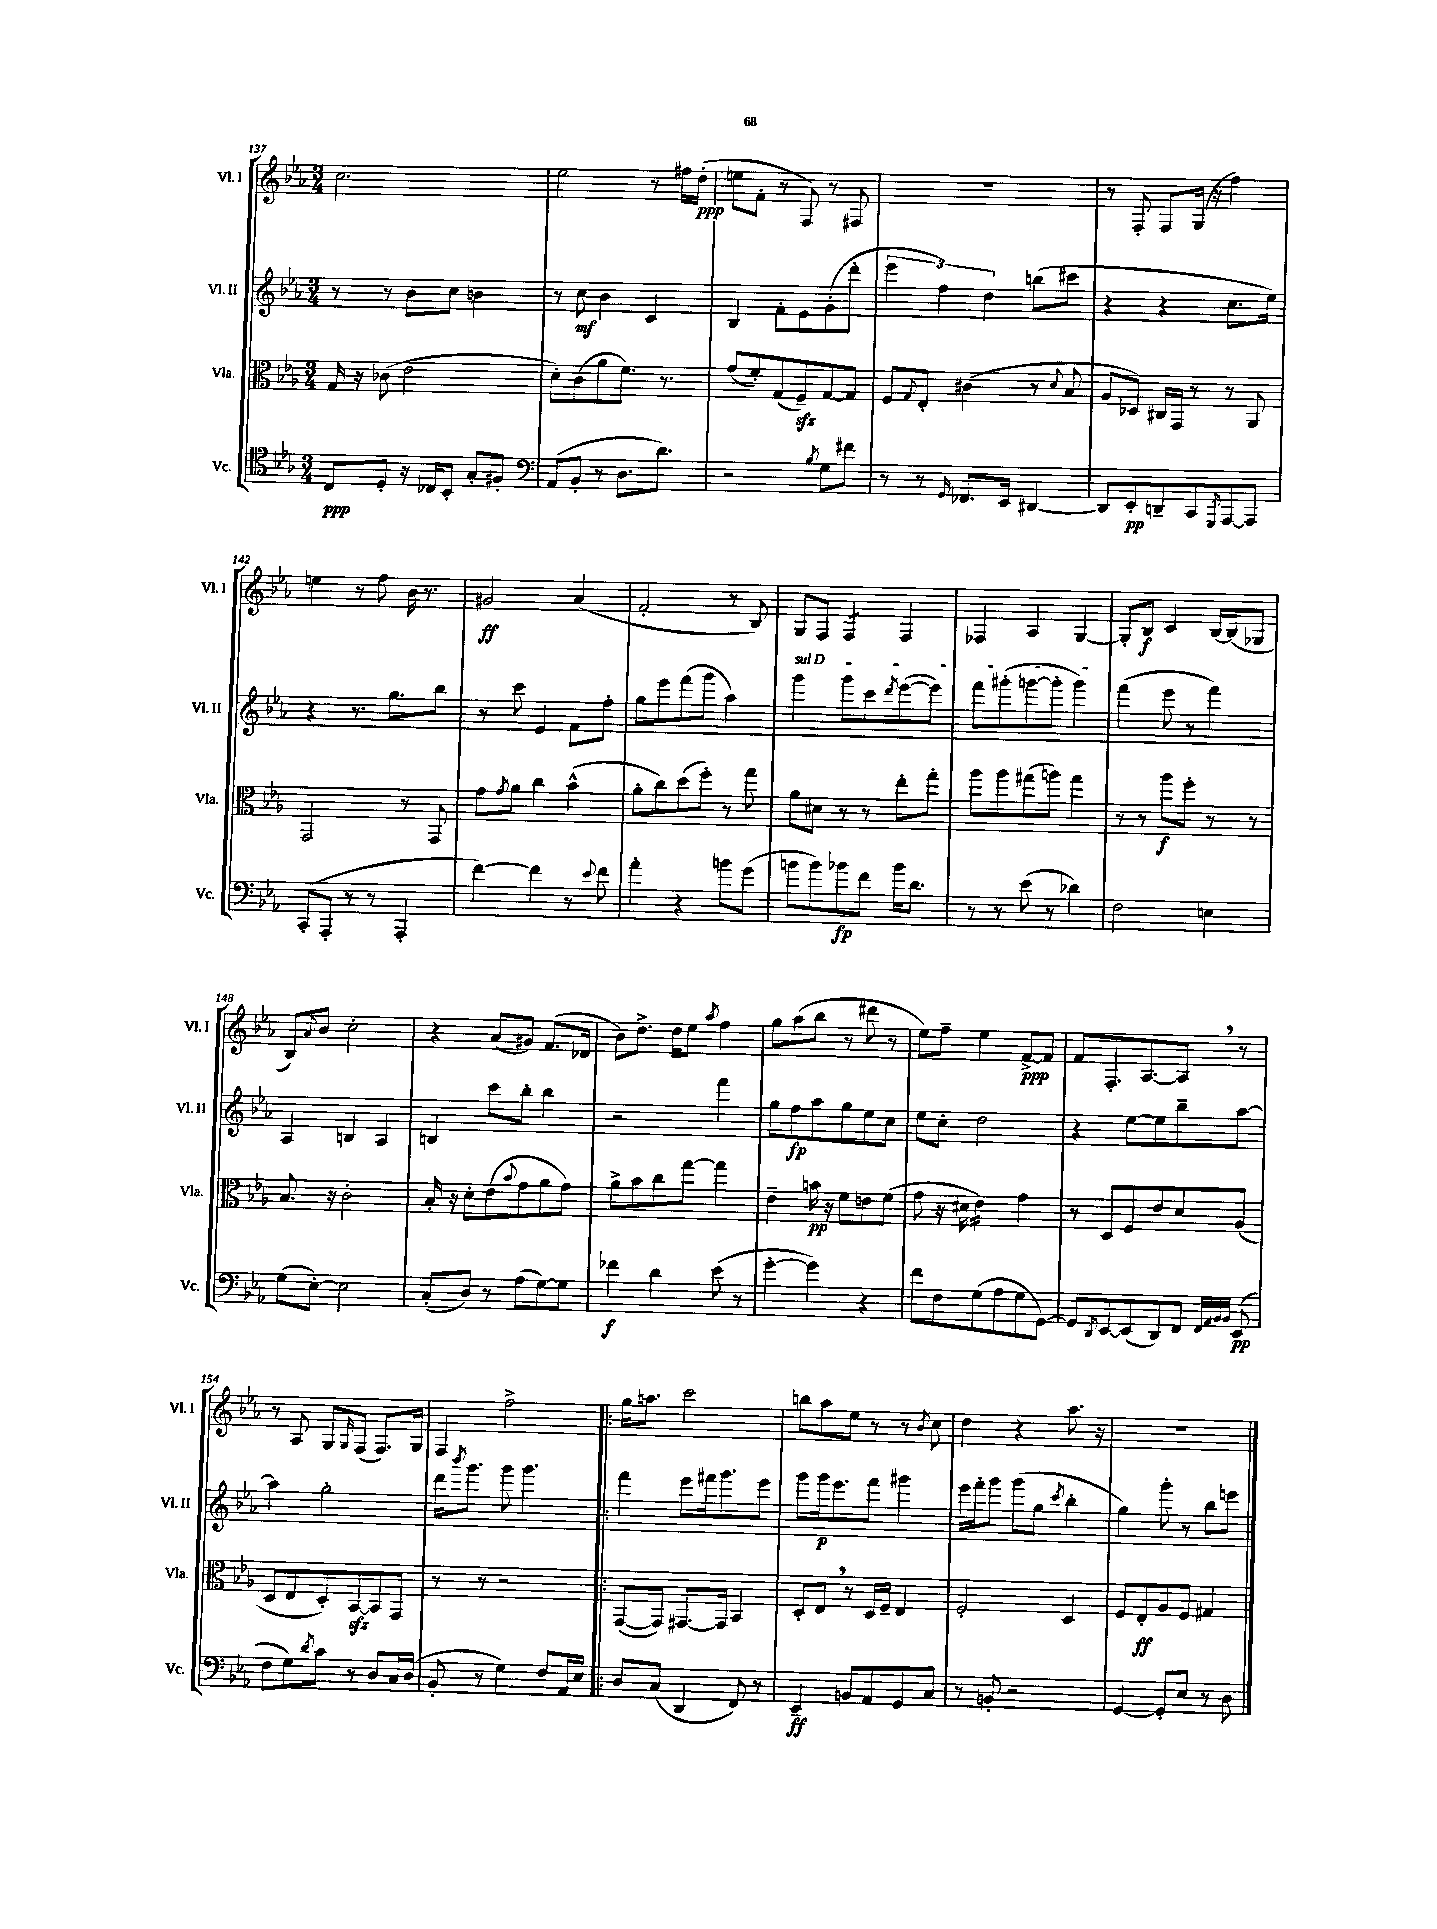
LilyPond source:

<<
\new StaffGroup <<
\new Staff = "s0" \with { instrumentName = "Vl. I" shortInstrumentName = "Vl. I" } {
    \clef treble \key ees \major \numericTimeSignature \time 3/4
    c''2. |
    ees''2 r8 fis''16 d''16-.\ppp( |
    e''8 f'8-. r8 f8) r8 fis8 |
    R2. |
    r8 f8-. f8 g16( r16 f''4) |
    e''4 r8 f''8 bes'16 r8. |
    gis'2\ff aes'4( |
    f'2-. r8 bes8) |
    g8 f8 f4:8 f4 |
    fes4 aes4 g4~ |
    g8-. bes8\f c'4 bes16~ bes16( ges8 |
    bes8) \appoggiatura { aes'8 } bes'8 c''2-. |
    r4 aes'8( gis'8) f'8.( des'16 |
    bes'8) d''8.-> d''16 ees''8 \acciaccatura { aes''8 } f''4 |
    g''8 aes''8( bes''8 r8 dis'''8 r8 |
    ees''8) f''8-- ees''4 f'8~->\ppp f'8 |
    f'8 f8.-. aes8.~ aes8 \breathe r8 |
    r8 aes8 g8 \grace { g16 } f8( f8.) g16 |
    f4 f''2-> |
    \bar ".|:" g''16 a''8. c'''2 |
    b''8 aes''8 ees''8 r8 r8 \acciaccatura { bes'8 } c''8 |
    d''4 r4 aes''8. r16 |
    R2. \bar "|." |
}
\new Staff = "s1" \with { instrumentName = "Vl. II" shortInstrumentName = "Vl. II" } {
    \clef treble \key ees \major \numericTimeSignature \time 3/4
    r8 r8 bes'8 c''8 b'4 |
    r8 c''8\mf bes'4 c'4 |
    bes4 f'8-. ees'8 g'8-.( d'''8-. |
    \tuplet 3/2 { ees'''4 f''4) d''4 } b''8( cis'''8 |
    r4 r4 c''8. ees''16) |
    r4 r8. g''8. bes''8 |
    r8 c'''8 ees'4 f'8 f''8-. |
    g''8 ees'''8 f'''8( g'''8 aes''4) |
    \once \override TextSpanner.bound-details.left.text = \markup { \italic "sul D" } g'''4\startTextSpan g'''8 c'''8 \acciaccatura { d'''8 } ees'''8~( ees'''8) |
    f'''8 gis'''8-.( g'''8~ g'''8-. g'''4\stopTextSpan) |
    f'''4( ees'''8 r8 f'''4) |
    aes4 b4 aes4 |
    b4 c'''8 bes''8-. bes''4 |
    r2 f'''4 |
    g''8 f''8\fp aes''8 g''8 ees''8 c''8 |
    ees''8 c''8-. d''2 |
    r4 ees''8~ ees''8 bes''8-- aes''8~ |
    aes''4 g''2-. |
    d'''16 \acciaccatura { bes'''8 } g'''8. g'''8 g'''4. |
    \bar ".|:" f'''4 ees'''8 fis'''16 g'''8. ees'''8 |
    g'''8 g'''16\p ees'''8. f'''8 gis'''4 |
    ees'''16 f'''16-. g'''8 g'''8( g''8 \acciaccatura { c'''8 } bes''4-. |
    g''4) g'''8-. r8 bes''8 e'''8 \bar "|." |
}
\new Staff = "s2" \with { instrumentName = "Vla." shortInstrumentName = "Vla." } {
    \clef alto \key ees \major \numericTimeSignature \time 3/4
    g16 r16 ces'8( ees'2 |
    d'8-.) c'8( aes'8 f'8.) r8. |
    g'8( f'8-.) g8( f8--\sfz) g8~ g8 |
    f8 \appoggiatura { g8 } ees8-. cis'4( r8 \appoggiatura { d'8 } bes8 |
    aes8 des8) cis16 g,16 r8 r8 aes,8 |
    g,2 r8 g,8 |
    g'8 \acciaccatura { g'8 } aes'8 c''4 bes'4-^( |
    aes'8-. c''8) d''8( f''8-.) r8 g''8 |
    aes'8 dis'8 r8 r8 ees''8-. g''8-. |
    aes''8 aes''8 gis''8( a''8) gis''4 |
    r8 r8 aes''8\f f''8-. r8 r8 |
    bes8. r16 c'2-. |
    bes16-. r16 d'8-. ees'8( \appoggiatura { bes'8 } g'8 aes'8 g'8) |
    aes'8-> bes'8 c''8 g''8~ g''4 |
    ees'4-- b'16\pp r16 f'8 e'8 f'8( |
    g'8 r16 dis'16 ees'4:16) g'4 |
    r8 d8 f8 ees'8 d'8 aes8( |
    d8 ees8 d8-.) bes,8~\sfz bes,8 g,8 |
    r8 r8 r2 |
    \bar ".|:" g,8~( g,8) gis,8.~ gis,16 bes,4 |
    d8-. ees8 \breathe r8 d16 f16-- ees4 |
    f2-. d4 |
    f8 ees8-.\ff aes8 f8 gis4 \bar "|." |
}
\new Staff = "s3" \with { instrumentName = "Vc." shortInstrumentName = "Vc." } {
    \clef tenor \key ees \major \numericTimeSignature \time 3/4
    c8\ppp d8-. r16 ces16 bes,8-. g8-. fis8-. |
    \clef bass aes,8( bes,8-. r8 d8. d'8.) |
    r2 \acciaccatura { bes8 } g8 fis'8 |
    r8 r8 \grace { g,16 } fes,8. ees,16 dis,4~ |
    dis,8 ees,8-.\pp d,8-- c,8 \acciaccatura { g,,8 } aes,,8~ aes,,8 |
    c,8-.( aes,,8-. r8 r8 aes,,4-. |
    f'4~) f'4 r8 \appoggiatura { ees'8 } f'8 |
    aes'4-. r4 b'8 g'8( |
    b'8 b'8) bes'8\fp f'8 bes'16 d'8. |
    r8 r8 ees'8( r8 des'4) |
    f2 e4 |
    g8( ees8~-.) ees2 |
    c8-.( d8) r8 aes8( g8~) g8 |
    fes'4\f d'4 ees'8( r8 |
    g'4~-. g'4) r4 |
    f'8 f8 g8( aes8 g8 g,8~) |
    g,8 \acciaccatura { d,8 } ees,8~ ees,8( d,8) f,8 \grace { f,32 aes,32 bes,32 bes,32 } ees,8\pp( |
    f8 g8) \acciaccatura { d'8 } c'8 r8 d8 c16 d16( |
    bes,8-. r8 g4) f8 aes,16 ees16 |
    \bar ".|:" d8 c8( d,4 f,8) r8 |
    ees,4--\ff b,8 aes,8 g,8 c8 |
    r8 b,8-. r2 |
    g,4~ g,8-. ees8 r8 d8 \bar "|." |
}
>>
>>
\layout { \context { \Score currentBarNumber = #137 } }
